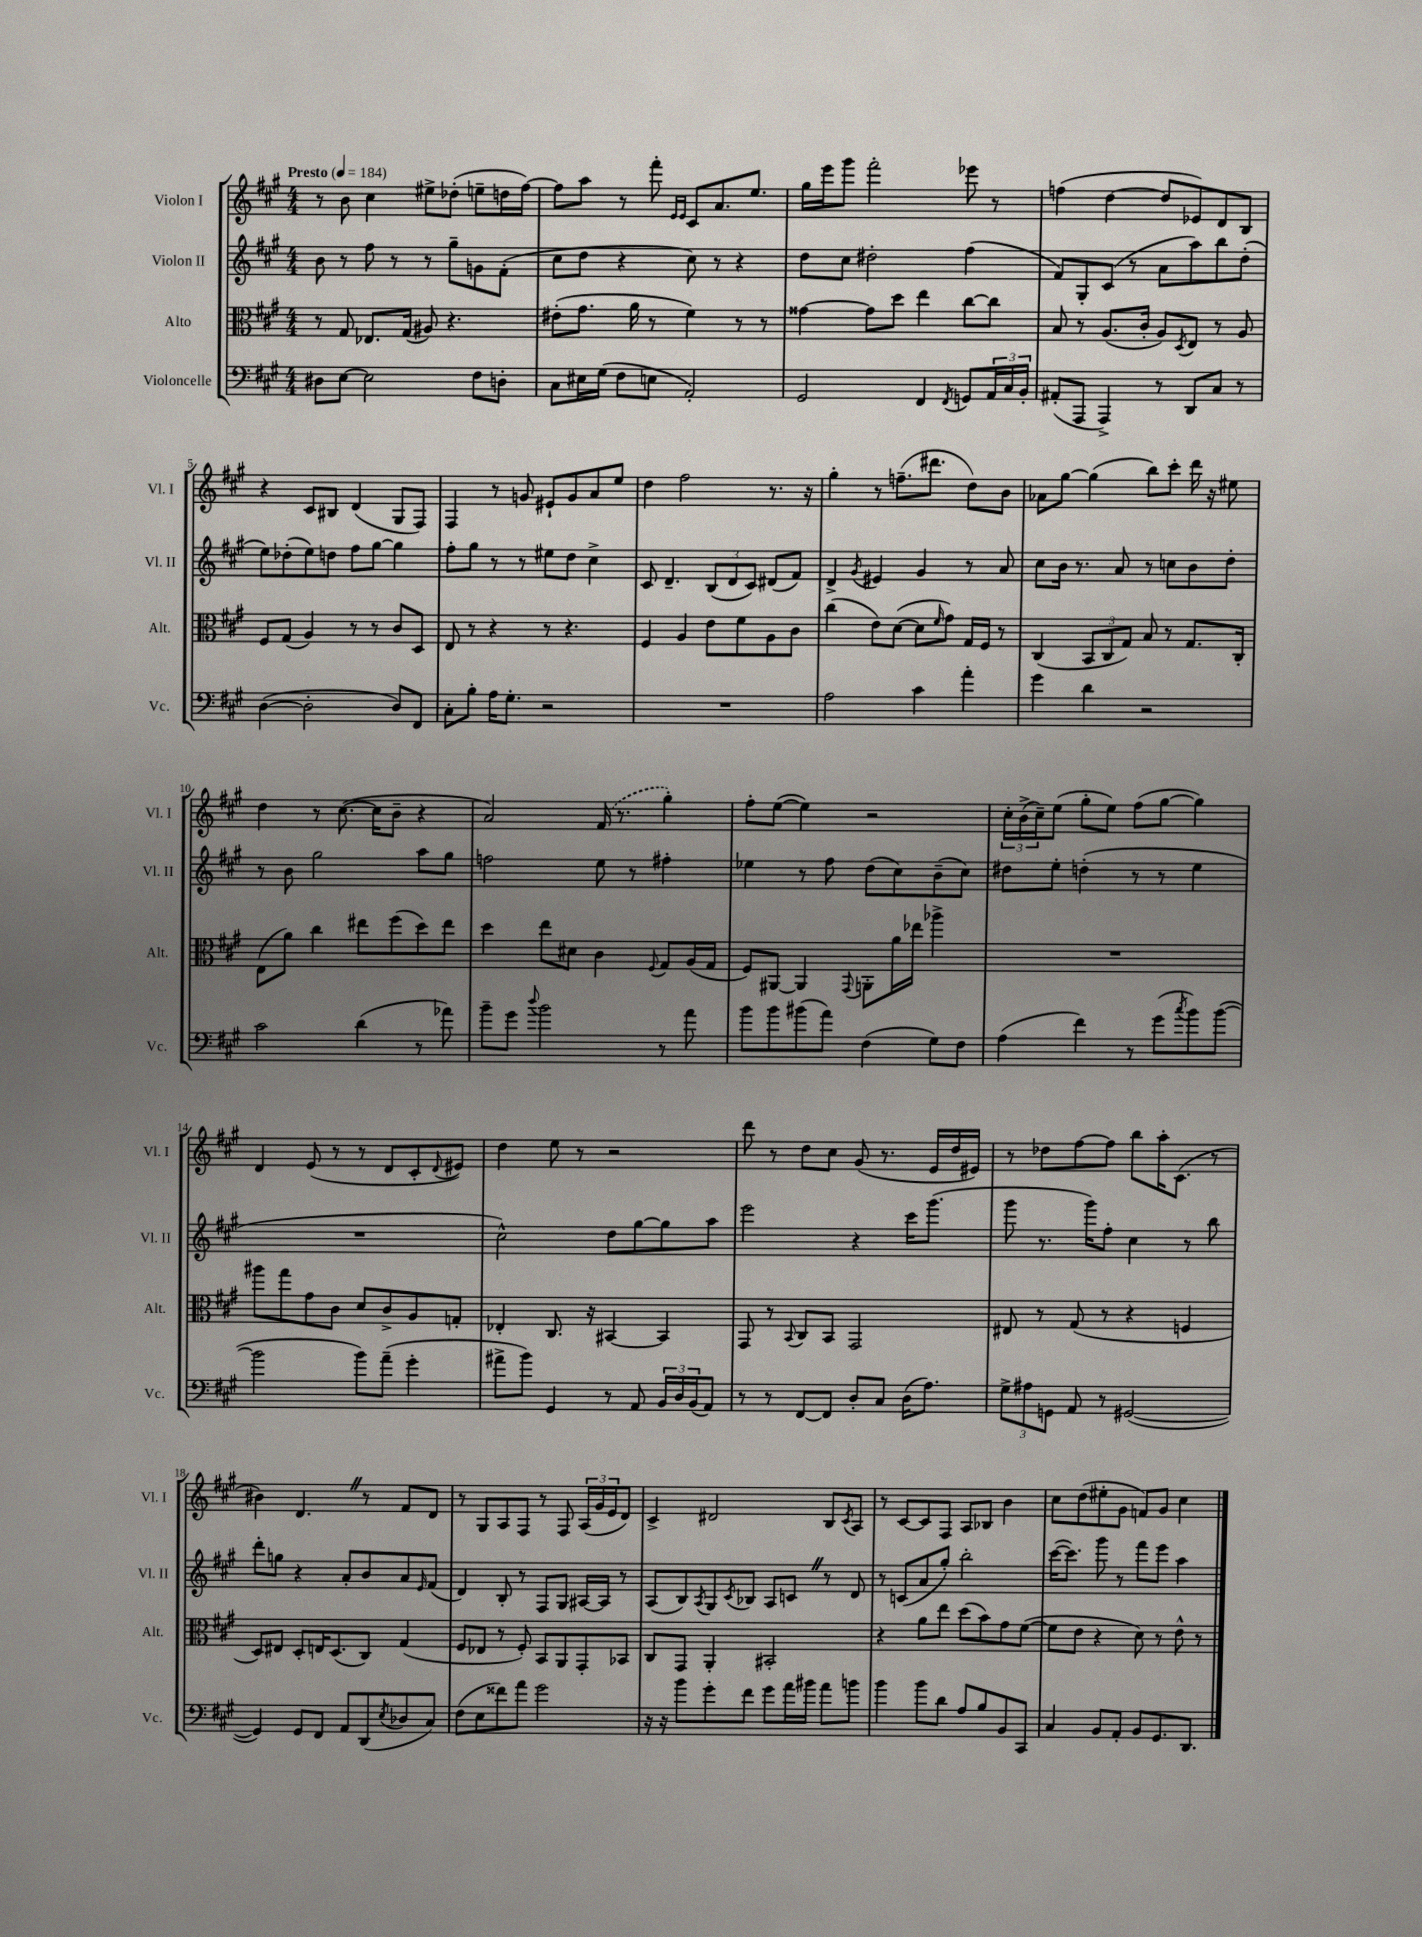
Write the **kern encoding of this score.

**kern	**kern	**kern	**kern
*part4	*part3	*part2	*part1
*staff4	*staff3	*staff2	*staff1
*I"Violoncelle	*I"Alto	*I"Violon II	*I"Violon I
*I'Vc.	*I'Alt.	*I'Vl. II	*I'Vl. I
*clefF4	*clefC3	*clefG2	*clefG2
*k[f#c#g#]	*k[f#c#g#]	*k[f#c#g#]	*k[f#c#g#]
*M4/4	*M4/4	*M4/4	*M4/4
*MM184	*MM184	*MM184	*MM184
=1	=1	=1	=1
!	!	!	!LO:TX:a:B:t=Presto
8D#X\L	8r	8b\	8r
[8E\J	8G#/	8r	8b\
2E\]	8.E-X/L	8ff#\	4cc#\
.	.	8r	.
.	(16G#/Jk	.	.
.	8A#X/)	8r	8ee#X^\L
.	4.r	8gg#~\L	(8dd-X'\J
8F#\L	.	8gn\	8een~\L
8Dn'\J	.	(8f#'\J	16ddn\L
.	.	.	[16ff#\JJ)
=2	=2	=2	=2
8C#\L	(8e#X'\L	8cc#\L	8ff#\L]
16E#X\L	8.g#\J	8dd\J	8aa\J
(16G#\JJ	.	.	.
8F#\L	.	4r	8r
.	16a\	.	.
8En\J	8r	.	8fff#'\
.	.	.	16qqe/LL
.	.	.	16qqe/JJ
2AA'/)	4f#\)	8cc#\)	8c#/L
.	.	8r	8.a/
.	8r	4r	.
.	.	.	8.ee/J
.	8r	.	.
=3	=3	=3	=3
2GG#/	[4g##X\	8dd\L	16gg#\LL
.	.	.	16eee\J
.	.	8cc#\J	8ggg#\J
.	8g##\L]	2dd#X'\	2fff#'\
.	8dd\J	.	.
4FF#/	4ee\	.	.
8qFF#/	.	.	.
8GGn/L	[8cc#\L	(4ff#\	8eee-X\
24AA/L	8cc#\J]	.	8r
24C#/	.	.	.
24BB'/JJ	.	.	.
=4	=4	=4	=4
(8AA#X'/L	8B/	8f#/L)	(4ffn\
8AAA/J	8r	8G#'/	.
4AAA^/)	(8.A/L	(8c#/J	[4dd\
.	.	8r	.
.	16c#'/Jk	.	.
8r	8A/L)	8a\L	8dd/L]
.	8qD/	.	.
8DD/L	8E/J	8aa\)	8e-X/)
8C#/J	8r	8bb\	8d/
8r	8A/	(8dd'\J	8B/J
!!LO:LB:g=z
=5	=5	=5	=5
([4D\	8F#/L	8ee\L)	4r
.	(8G#/J	(8dd-X'\	.
2D'\]	4A/)	8ee\)	8c#/L
.	.	8ddn\J	8B#X/J
.	8r	8ff#\L	(4d/
.	8r	[8gg#\J	.
8D/L)	8c#/L	4gg#\]	8G#/L
8FF#/J	8D/J	.	8F#/J)
=6	=6	=6	=6
8C#'\L	8E/	8ff#'\L	4F#/
8B'\J	8r	8gg#\J	.
16A\KL	4r	8r	8r
8.G#'\J	.	.	.
.	.	8r	8gn/
2r	8r	8ee#X\L	8e#X`/L
.	4.r	8dd\J	8g/
.	.	4cc#^\	8a/
.	.	.	8ee/J
=7	=7	=7	=7
1r	4F#/	8c#/	4dd\
.	.	4.d~/	.
.	4A/	.	2ff#\
.	8e\L	(12B/L	.
.	.	12d/	.
.	8f#\	.	.
.	.	12c#/J)	.
.	8A\	(8d#X/L	8.r
.	8c#\J	8f#/J)	.
.	.	.	16r
=8	=8	=8	=8
2A\	(4cc#\	4d^/	4gg#'\
.	.	8qg#/	.
.	8e\L)	4e#X/	8r
.	([8d\J	.	(8.ffn~\L
4c#\	8d\L]	4g#/	.
.	.	.	8.ddd#X\J
.	16qqf#/	.	.
.	8g#\J)	.	.
4a'\	16G#/LL	8r	8dd\L)
.	16F#/JJ	.	.
.	8r	8a/	8b\J
=9	=9	=9	=9
4g#\	(4C#/	8cc#\L	8a-X\L
.	.	16b\Jk	[8gg#\J
.	.	8.r	.
4d\	12BB/L	.	(4gg#\]
.	12C#/	.	.
.	.	8a/	.
.	12G#/J)	.	.
2r	8B/	8r	8bb\L)
.	8r	8ccn\L	8ccc#'\J
.	8.G#/L	8b\	16ddd\
.	.	.	16r
.	.	8dd'\J	8ee#X\
.	16C#'/Jk	.	.
!!LO:LB:g=z
=10	=10	=10	=10
2c#\	(8E\L	8r	4dd\
.	8a\J)	8b\	.
.	4cc#\	2gg#\	8r
.	.	.	([8.cc#\
(4d\	8ee#X\L	.	.
.	.	.	16cc#\KL]
.	(8ff#\	.	8b~\J
8r	8dd\)	8aa\L	4r
8a-X\)	8ee#\J	8gg#\J	.
=11	=11	=11	=11
8b~\L	4dd\	2ffn\	2a/)
8g#\J	.	.	.
8qqdd/	.	.	.
2b\	8ee\L	.	.
.	8d#X\J	.	.
.	4c#\	8ee\	(16f#/
.	.	.	8.r
.	.	8r	.
.	8qqF#/	.	.
8r	8G#/L	4ff#X'\	4gg#'\)
8a\	(16A/L	.	.
.	16G#/JJ	.	.
=12	=12	=12	=12
8b\L	8F#/L)	4ee-X\	8ff#'\L
8b\	[8AA#X/J	.	([8ee\J
(8b#X\	4AA#/]	8r	4ee\])
8a\J)	.	8ff#\	.
.	8qqGG#/	.	.
(4F#\	8AAn'\L	(8dd\L	2r
.	16a\L	8cc#\)	.
.	16ee-X\JJ	.	.
8G#\L)	4aa-X^\	(8b~\	.
8F#\J	.	8cc#\J)	.
=13	=13	=13	=13
(4A\	1r	8dd#X\L	24cc#'\LL
.	.	.	(24b^\
.	.	.	24cc#~\J)
.	.	8ee'\J	(8ee\J
4f#\)	.	(4ddn'\	8gg#'\L
.	.	.	8ee\J)
8r	.	8r	(8ff#\L
(8g#\L	.	8r	[8gg#\J
8qcc#/	.	.	.
8b\)	.	4ee\	4gg#\])
([8b\J	.	.	.
!!LO:LB:g=z
=14	=14	=14	=14
2b\]	8aa#X\L	1r	4d/
.	8gg#\	.	.
.	8g#\	.	(8e/
.	8c#\J	.	8r
8b\L)	8d/L	.	8r
(8a~\J	8c#^/	.	8d/L
4g#'\	8A/	.	8c#'/
.	.	.	8qqd/
.	8Gn'/J	.	8e#X/J)
=15	=15	=15	=15
8a#X^\L	4E-X'/	2cc#^^\)	4dd\
8b\J)	.	.	.
4GG#/	8.C#/	.	8ee\
.	.	.	8r
.	16r	.	.
8r	[4BB#X/	8dd\L	2r
8AA/	.	[8gg#\	.
24BB/LL	4BB#/]	8gg#\]	.
24D/	.	.	.
(24BB/J	.	.	.
8AA/J)	.	8aa\J	.
=16	=16	=16	=16
8r	8GG#/	2eee\	8ddd\
8r	8r	.	8r
.	8qqBB/	.	.
[8FF#/L	8C#/L	.	8dd\L
8FF#/J]	8BB/J	.	8cc#\J
8D'/L	2GG#/	4r	(8g#/
8C#/J	.	.	8.r
(16D\KL	.	16ccc#\KL	.
8.A\J)	.	(8.ggg#\J	16e/LL
.	.	.	16dd/
.	.	.	16e#X/JJ)
=17	=17	=17	=17
12G#^\L	8E#X/	8ggg#\	8r
12A#X\	.	.	.
.	8r	8.r	8dd-X\L
12GGn\J	.	.	.
8AA/	(8G#/	.	[8ff#\
.	.	16ggg#\KL)	.
8r	8r	8ff#'\J	8ff#\J]
([2GG#X/	4r	4cc#\	8bb\L
.	.	.	16aa'\K
.	.	.	(8.c#\J
.	4Fn/	8r	.
.	.	8bb\	8r
!!LO:LB:g=z
=18	=18	=18	=18
4GG#/])	8D/L)	8ddd'\L	4b#X\)
.	8E#X/J	8ggn\J	.
8GG#/L	8D'/L	4r	4.dZ/
8FF#/J	16En/K	.	.
.	(8.D/	.	.
8AA/L	.	8a'/L	.
(8DD/	8C#/J)	8b/	8r
8qE/	.	.	.
8D-X/	(4G#/	8a/	8f#/L
.	.	16qqe/	.
8C#/J)	.	(8f#/J	8d/J
=19	=19	=19	=19
(8F#\L	8F#/L	4d/)	8r
8E\	8E-X/J	.	8G#/L
8f##X\)	8r	8B'/	8A/
8a\J	8F#'/)	8r	8F#/J
2g#\	8BB/L	8F#/L	8r
.	8AA/	8G#/J	8F#/
.	8GG#'/	[16A#X/LL	(24A/LL
.	.	.	24g#/
.	.	16A#/JJ]	.
.	.	.	24e/J
.	8BB-X/J	8r	8d/J)
=20	=20	=20	=20
16r	8C#/L	(8A/L	4c#^/
16r	.	.	.
8b\L	8GG#/J	8B/)	.
.	.	8qA/	.
8g#'\	4AA'/	8G#/	2d#X/
.	.	8qc#/	.
8f#\J	.	8B-X/J	.
8g#\L	2BB#X'/	8A/L	.
16a\L	.	8cnZ/J	.
16b#X\JJ	.	.	.
8a\L	.	8r	8B/L
.	.	.	8qc#/
8bn\J	.	8d/	8A/J
=21	=21	=21	=21
4b\	4r	8r	8r
.	.	(8cn/L	[8c#/L
8b\L	8a\L	8a/	8c#/]
8d\J	8ee\J	8gg#'/J)	8F#/J
8A/L	(8dd\L	2bb'\	8A/L
8B/	8b\)	.	8B-X/J
8BB/	8g#\	.	4b\
8CC#/J	([8f#\J	.	.
=22	=22	=22	=22
4C#/	8f#\L]	([16ccc#\KL	8cc#\L
.	.	8.ccc#\J])	.
.	8e\J	.	(8dd\
8BB/L	4r	8ggg#\	8ee#X'\
8AA'/J	.	8r	8g#\J
8BB/L	8d\)	8fff#\L	8fn/L)
8.GG#/	8r	8eee\J	8g#/J
.	8e^^\	4aa\	4cc#\
8.DD/J	.	.	.
.	8r	.	.
==	==	==	==
*-	*-	*-	*-
